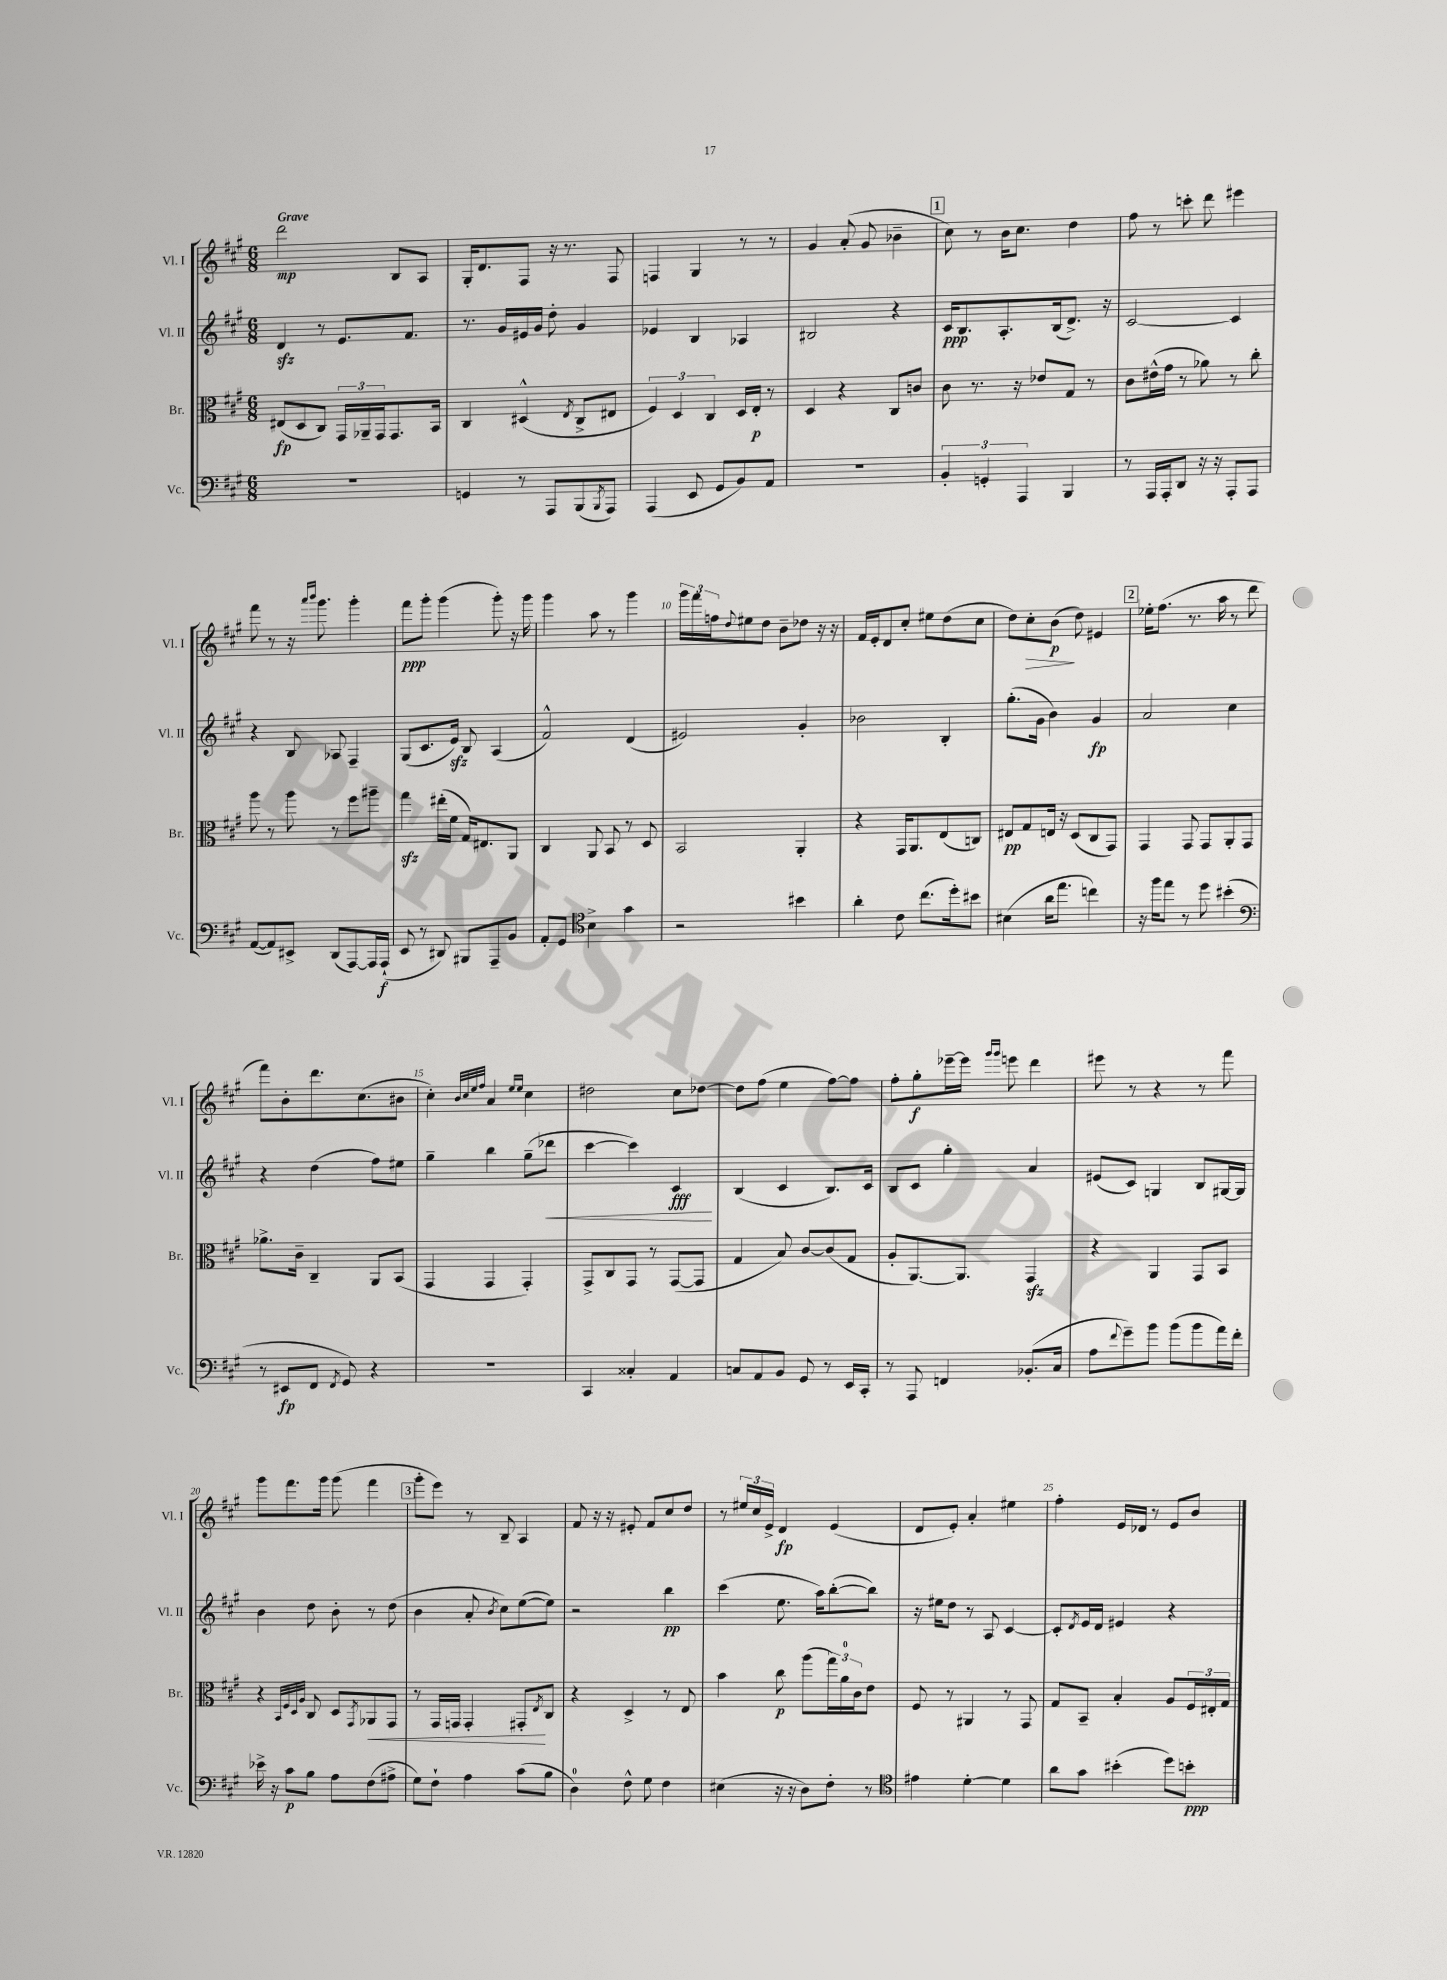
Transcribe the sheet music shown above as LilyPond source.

<<
\new StaffGroup <<
\new Staff = "s0" \with { instrumentName = "Vl. I" shortInstrumentName = "Vl. I" } {
    \clef treble \key a \major \numericTimeSignature \time 6/8 \tempo "Grave"
    d'''2\mp b8 a8 |
    gis16-. d'8. fis8 r16 r8. fis8 |
    f4 gis4 r8 r8 |
    gis'4 a'8-.( gis'8 bes'4-- |
    \mark \markup { \box "1" } cis''8) r8 b'16 cis''8. d''4 |
    fis''8 r8 c'''8-. d'''8 eis'''4 |
    fis'''8 r8 r16 \grace { a'''16 b'''16 } gis'''8. gis'''4-. |
    fis'''8\ppp gis'''8-. gis'''4( gis'''8-.) r16 gis'''16 |
    gis'''4 a''8 r8 gis'''4 |
    \tuplet 3/2 { gis'''16 fis'''16 f''16 } \appoggiatura { d''8 } eis''8 d''8 b'8-- des''8 r16 r16 |
    fis'16 e'16-. d'8 cis''8-. eis''8 d''8( cis''8 |
    d''8) cis''8-.\> b'8\p\!( d''8) eis'4 |
    \mark \markup { \box "2" } ees''16-. fis''8.( r8. a''16 r8 d'''8 |
    fis'''8) b'8-. d'''8. cis''8.( bis'8 |
    cis''4-.) \grace { b'32 cis''32 e''32 fis''32 } a'4 \grace { e''16 e''16 } cis''4 |
    dis''2 cis''8 des''8~ |
    des''8 fis''8( e''4 fis''8~) fis''8 |
    fis''8-. gis''8-.\f ees'''16~-- ees'''16 \grace { gis'''16 gis'''16 } e'''8 d'''4 |
    eis'''8 r8 r4 r8 fis'''8 |
    gis'''8 fis'''8. gis'''16 gis'''8( fis'''4 |
    \mark \markup { \box "3" } gis'''8-. e'''8) r8 b8-- a4 |
    fis'8 r16 r16 eis'8-. fis'8 cis''8 d''8 |
    r8 \tuplet 3/2 { eis''16 cis''16 e'16-> } d'4\fp e'4( |
    d'8 e'8-.) a'4-. eis''4 |
    fis''4-. e'16 des'16 r8 e'8 b'8 \bar "|." |
}
\new Staff = "s1" \with { instrumentName = "Vl. II" shortInstrumentName = "Vl. II" } {
    \clef treble \key a \major \numericTimeSignature \time 6/8
    d'4\sfz r8 e'8. fis'8. |
    r8. gis'16 eis'16 gis'16 d''8-. gis'4 |
    ees'4 b4 aes4 |
    bis2 r4 |
    \mark \markup { \box "1" } cis'16\ppp b8. a8.-. b16( d'8.->) r16 |
    cis'2~ cis'4 |
    r4 b8 aes8 fis4-- |
    gis8( cis'8. e'16\sfz) b8 a4( |
    fis'2-^) d'4( |
    eis'2) gis'4-. |
    bes'2 b4-. |
    gis''8.-.( gis'16 b'4) gis'4\fp |
    \mark \markup { \box "2" } a'2 cis''4 |
    r4 d''4( fis''8) eis''8 |
    gis''4-- b''4 gis''8--( des'''8\< |
    cis'''4~ cis'''4) cis'4\fff\! |
    b4( cis'4 b8.) cis'16 |
    b8 cis'8 gis''4-. a'4 |
    eis'8( cis'8) g4 b8 gis16~ gis16 |
    b'4 d''8 b'8-. r8 d''8( |
    \mark \markup { \box "3" } b'4 a'8-. \acciaccatura { b'8 } cis''8) e''8~( e''8) |
    r2 b''4\pp |
    cis'''4( e''8. a''16) b''8~-.( b''8) |
    r16 eis''16 d''8 r8 a8 cis'4~ |
    cis'8-. \acciaccatura { d'8 } e'16 d'16 eis'4 r4 \bar "|." |
}
\new Staff = "s2" \with { instrumentName = "Br." shortInstrumentName = "Br." } {
    \clef alto \key a \major \numericTimeSignature \time 6/8
    eis8\fp( d8 cis8) \tuplet 3/2 { gis,16 aes,16-- gis,16 } gis,8. b,16 |
    cis4 dis4-^( \acciaccatura { e8 } cis8-> eis8 |
    \tuplet 3/2 { fis4) d4 cis4 } d16 e16-.\p r8 |
    d4 r4 cis8 c'8 |
    \mark \markup { \box "1" } cis'8 r8. r16 ees'8 gis8 r8 |
    cis'8 eis'16-^( gis'16 r8 aes'8) r8 cis''8-. |
    a''8 r8 a''8 r8 fis''8 ais''8-- |
    gis''4\sfz eis''16-.( fis'16 gis16) eis8. a,8 |
    cis4 a,8 b,8 r8 d8 |
    b,2 a,4-. |
    r4 gis,16 a,8. e8( c8) |
    eis8\pp gis8 e16 r16 d8( cis8 gis,8) |
    \mark \markup { \box "2" } gis,4 gis,8 gis,8 a,8-. gis,8 |
    aes'8.-> cis'16-- cis4-- a,8 b,8( |
    gis,4 gis,4 gis,4-.) |
    gis,8-> cis8 gis,8 r8 gis,8~( gis,8 |
    gis4 b8) cis'8~ cis'8( gis8 |
    a8-. a,8.~) a,8. gis,4\sfz |
    r4 a,4 gis,8 b,8 |
    r4 \grace { b,32 fis32 d32 a32 } cis8 d8 \acciaccatura { gis,8 } aes,8\< gis,8 |
    \mark \markup { \box "3" } r8 gis,16 g,16 g,4-. gis,8-.\! \acciaccatura { e8 } cis8 |
    r4 d4-> r8 e8 |
    b'4 cis''8\p a''8( \tuplet 3/2 { gis''16) a'16-0 cis'16 } e'8 |
    fis8 r8 ais,4 r8 gis,8 |
    gis8 b,8-- b4-. a8 \tuplet 3/2 { fis16 eis16-. gis16 } \bar "|." |
}
\new Staff = "s3" \with { instrumentName = "Vc." shortInstrumentName = "Vc." } {
    \clef bass \key a \major \numericTimeSignature \time 6/8
    R2. |
    g,4 r8 a,,8 b,,8( \acciaccatura { b,,8 } a,,8) |
    a,,4( e,8 gis,8 b,8) a,8 |
    R2. |
    \mark \markup { \box "1" } \tuplet 3/2 { b,4-. g,4-. a,,4 } b,,4 |
    r8 a,,16 a,,16-. d,8 r16 r16 a,,8-. a,,8 |
    a,8~( a,8) eis,8-> d,8( a,,8~) a,,16 a,,16-!\f( |
    e,8 r8 dis,8) bis,,8 a,,8-- b,8 |
    a,8-. gis,8 \clef tenor b4-> gis'4 |
    r2 bis'4 |
    a'4-. cis'8 cis''8.( d''16-.) bis'8 |
    bis4( a'16 e''8. c''4) |
    \mark \markup { \box "2" } r16 fis''16 e''8 r8 d''8 bis'4-.( |
    \clef bass r8 eis,8\fp fis,8 \acciaccatura { fis,8 } gis,8) r4 |
    R2. |
    cis,4 cisis4-. a,4 |
    c8 a,8 b,8 gis,8 r8 e,16 cis,16-. |
    r8 a,,8 f,4 bes,8.-.( cis16 |
    a8 \appoggiatura { fis'8 } gis'8--) b'8 b'8( b'8 a'16) fis'16-. |
    ees'16-> r16 cis'8\p b8 a8 fis8( ais8-> |
    \mark \markup { \box "3" } gis8) fis8-! a4 cis'8( b8 |
    d4-0) fis8-^ gis8 fis4 |
    eis4( r16 r16 d8) fis8-. r8 |
    \clef tenor eis'4 d'4~-. d'4 |
    a'8 gis'8 bis'4-.( d''8) b'8-.\ppp \bar "|." |
}
>>
>>
\layout { \context { \Score \override BarNumber.break-visibility = ##(#f #t #t) barNumberVisibility = #(every-nth-bar-number-visible 5) } }
